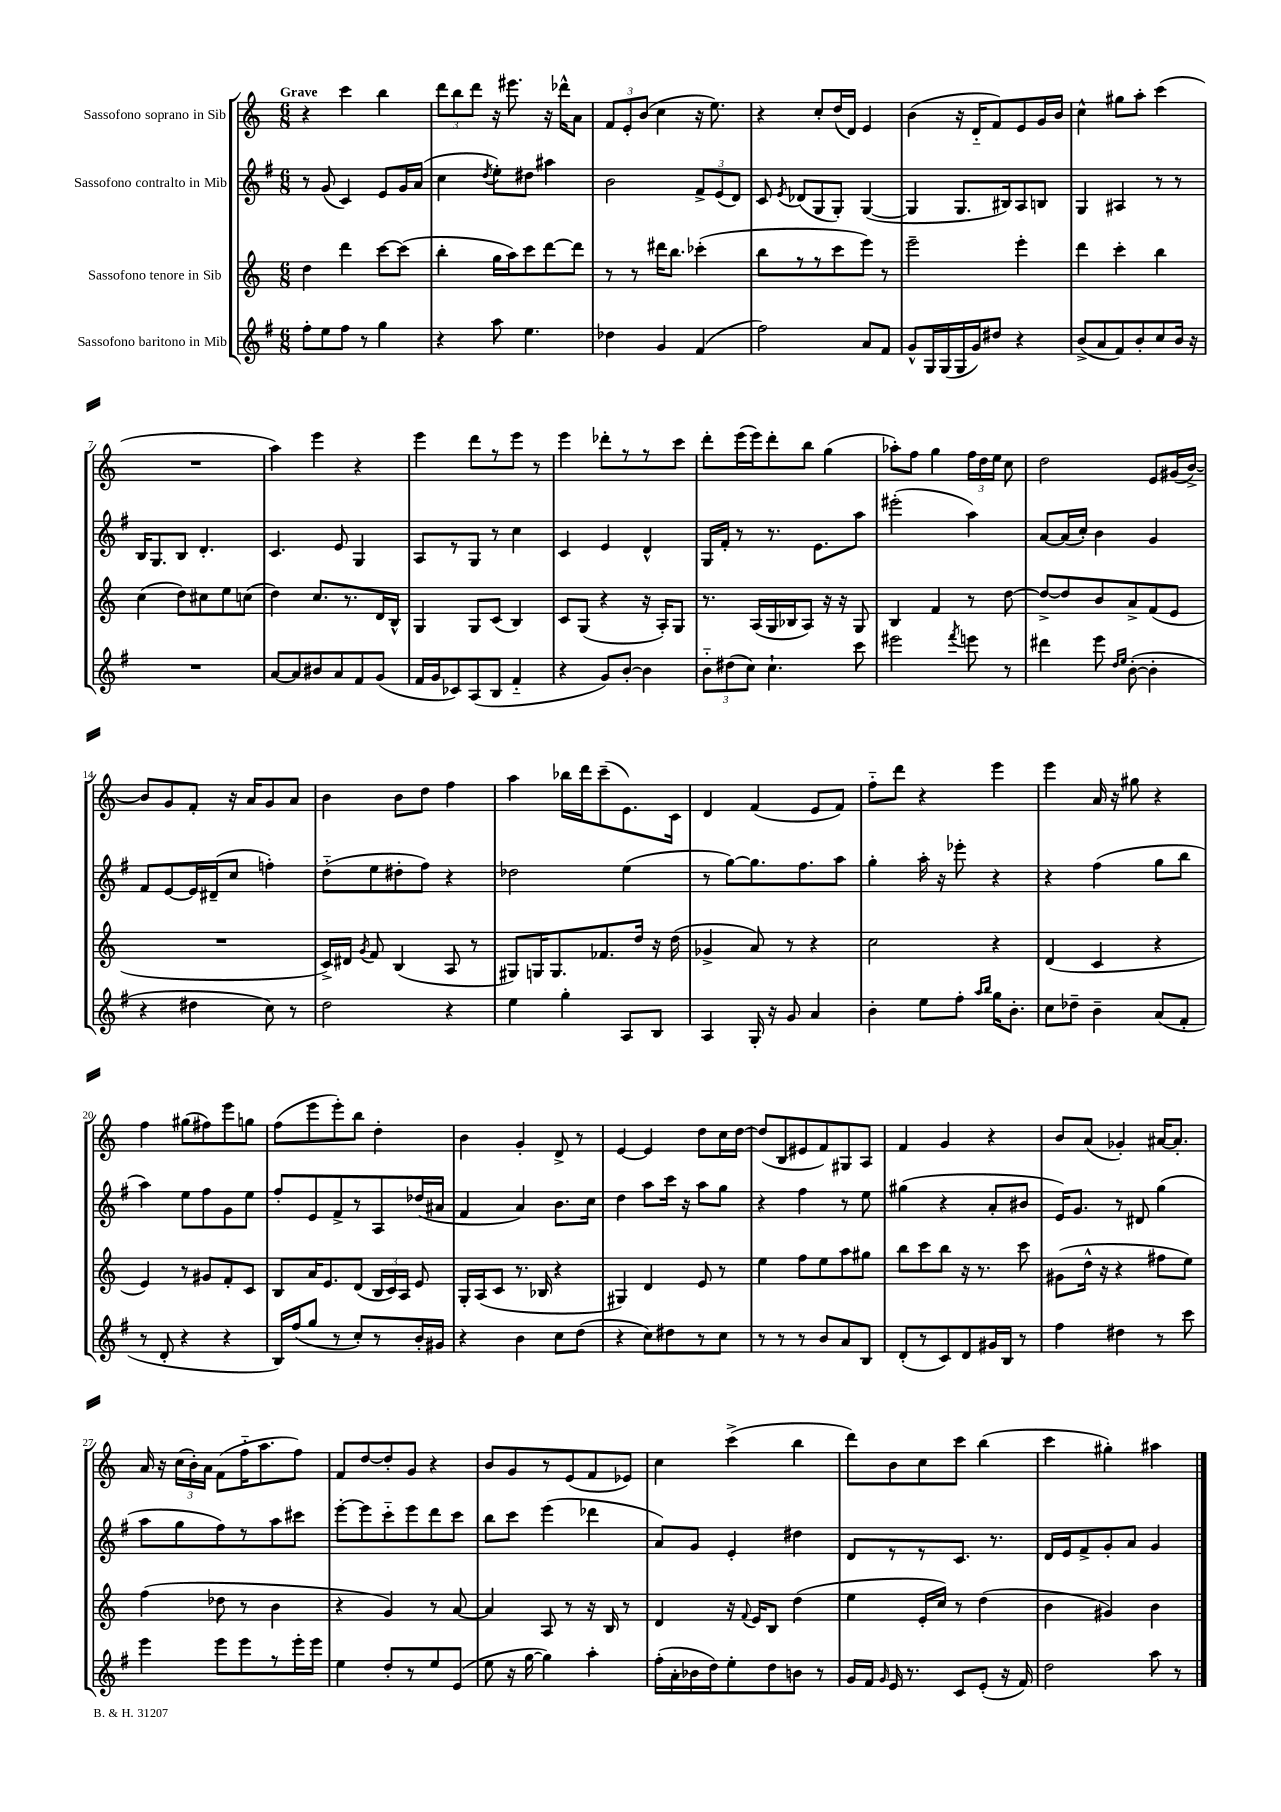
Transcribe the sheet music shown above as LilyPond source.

<<
\new StaffGroup <<
\new Staff = "s0" \with { instrumentName = "Sassofono soprano in Sib" } {
    \clef treble \key c \major \numericTimeSignature \time 6/8 \tempo "Grave"
    \autoBeamOff r4 c'''4 b''4 |
    \tuplet 3/2 { d'''8[ b''8 d'''8] } r16 eis'''8. r16 des'''16[-^ a'8] |
    \tuplet 3/2 { f'8[ e'8-. b'8]( } c''4 r16 e''8.) |
    r4 c''8[-. d''16( d'16]) e'4 |
    b'4( r16 d'16[-_ f'8) e'8 g'16 b'16] |
    c''4-^ gis''8[ a''8]-. c'''4( |
    R2. |
    a''4) e'''4 r4 |
    e'''4 d'''8[ r8 e'''8] r8 |
    e'''4 des'''8[-. r8 r8 c'''8] |
    d'''8[-. e'''16( e'''16) d'''8-. b''8] g''4( |
    aes''8[-.) f''8] g''4 \tuplet 3/2 { f''16[ d''16 e''16] } c''8 |
    d''2 e'8[ gis'16( b'16]~->) |
    b'8[ g'8 f'8]-. r16 a'16[ g'8 a'8] |
    b'4 b'8[ d''8] f''4 |
    a''4 bes''16[ d'''16 c'''8--( e'8.) c'16] |
    d'4 f'4( e'8[ f'8]) |
    f''8[-_ d'''8] r4 e'''4 |
    e'''4 a'16 r16 gis''8 r4 |
    f''4 gis''8[( fis''8) e'''8 g''8] |
    f''8[( e'''8 e'''8-.) b''8] d''4-. |
    b'4 g'4-. d'8-> r8 |
    e'4~ e'4 d''8[ c''16 d''16]~ |
    d''8[( b8 eis'8 f'8) gis8 a8] |
    f'4 g'4 r4 |
    b'8[ a'8]( ges'4-.) ais'16[~ ais'8.]-. |
    a'16 r16 \tuplet 3/2 { c''16[( b'16-.) a'16] } f'8[( f''16-_ a''8. f''8]) |
    f'8[ d''8~ d''8-. g'8] r4 |
    b'8[ g'8 r8 e'8( f'8 ees'8]) |
    c''4 c'''4->( b''4 |
    d'''8[) b'8 c''8 c'''8] b''4( |
    c'''4 gis''4-.) ais''4 \bar "|." |
}
\new Staff = "s1" \with { instrumentName = "Sassofono contralto in Mib" } {
    \clef treble \key g \major \numericTimeSignature \time 6/8
    \autoBeamOff r8 g'8( c'4) e'8[ g'16 a'16]( |
    c''4 \acciaccatura { d''8 } e''8[-.) dis''8] ais''4 |
    b'2 \tuplet 3/2 { fis'8[-> e'8( d'8]) } |
    c'8 \acciaccatura { e'8 } des'8[( g8 g8]-.) g4~( |
    g4 g8.[ bis16) a8 b8] |
    g4 ais4 r8 r8 |
    b16[ g8. b8] d'4.-. |
    c'4. e'8 g4 |
    a8[ r8 g8] r8 c''4 |
    c'4 e'4 d'4-^ |
    g16[ fis'16]-. r8 r8. e'8.[ a''8] |
    eis'''2-.( a''4) |
    a'8[~ a'16( c''16]-.) b'4 g'4 |
    fis'8[ e'8~ e'16 dis'16--( c''8] f''4-.) |
    d''8[-_( e''8 dis''8-. fis''8]) r4 |
    des''2 e''4( |
    r8 g''8[~) g''8. fis''8. a''8] |
    g''4-. a''16-. r16 ees'''8-. r4 |
    r4 fis''4( g''8[ b''8] |
    a''4) e''8[ fis''8 g'8 e''8] |
    fis''8[-. e'8 fis'8-> r8 a8 des''16( ais'16] |
    fis'4 a'4) b'8.[ c''16] |
    d''4 a''8[ c'''16] r16 a''8[ g''8] |
    r4 fis''4 r8 e''8 |
    gis''4( r4 a'8[-. bis'8] |
    e'16[) g'8.] r8 dis'8 g''4( |
    a''8[ g''8 fis''8) r8 a''8 cis'''8] |
    e'''8[~-. e'''8 c'''8-_ e'''8 d'''8 c'''8] |
    b''8[ c'''8] e'''4( des'''4 |
    a'8[) g'8] e'4-. dis''4 |
    d'8[ r8 r8 c'8.] r8. |
    d'16[ e'16 fis'8-> g'8-. a'8] g'4 \bar "|." |
}
\new Staff = "s2" \with { instrumentName = "Sassofono tenore in Sib" } {
    \clef treble \key c \major \numericTimeSignature \time 6/8
    \autoBeamOff d''4 d'''4 c'''8[~ c'''8]( |
    b''4-. g''16[ a''16) c'''8 d'''8~ d'''8] |
    r8 r8 dis'''16[ b''8.] ces'''4-.( |
    b''8[ r8 r8 c'''8 e'''8]) r8 |
    e'''2-- e'''4-. |
    d'''4 c'''4-. b''4 |
    c''4( d''8[) cis''8 e''8 c''8]( |
    d''4) c''8.[ r8. d'16 b16]-^ |
    g4 g8[ c'8]( b4) |
    c'8[ g8]( r4 r16 a16[-.) g8] |
    r8. a16[( g16 bes16 a8]) r16 r16 g8 |
    b4 f'4 r8 d''8~ |
    d''8[~-> d''8 b'8 a'8-> f'8( e'8] |
    R2. |
    c'16[->) dis'16] \acciaccatura { g'8 } f'8 b4( a8 r8 |
    gis8[) g16 g8. fes'8. d''16] r16 d''16( |
    ges'4-> a'8) r8 r4 |
    c''2 r4 |
    d'4( c'4 r4 |
    e'4) r8 gis'8[ f'8-. c'8] |
    b8[ a'16 e'8. d'8]( \tuplet 3/2 { b16[ c'16) a16] } e'8 |
    g16[-. a16( c'8] r8. bes16 r4 |
    gis4) d'4 e'8 r8 |
    e''4 f''8[ e''8 a''8 gis''8] |
    b''8[ c'''8 b''8] r16 r8. c'''8 |
    gis'8[( d''16]-^ r16 r4 fis''8[ e''8]) |
    f''4( des''8 r8 b'4 |
    r4 g'4) r8 a'8~ |
    a'4 a8 r8 r16 b16 r8 |
    d'4 r16 \appoggiatura { f'8 } e'16[ b8] d''4( |
    e''4 e'16[-. c''16]) r8 d''4( |
    b'4 gis'4) b'4 \bar "|." |
}
\new Staff = "s3" \with { instrumentName = "Sassofono baritono in Mib" } {
    \clef treble \key g \major \numericTimeSignature \time 6/8
    \autoBeamOff fis''8[-. e''8 fis''8] r8 g''4 |
    r4 a''8 e''4. |
    des''4 g'4 fis'4( |
    fis''2) a'8[ fis'8] |
    g'8[-^ g16 g16( g16 g'16) dis''8] r4 |
    b'8[->( a'8 fis'8) b'8-. c''8 b'16] r16 |
    R2. |
    a'8[~ a'8 bis'8 a'8 fis'8 g'8]( |
    fis'16[ g'16 ces'8) a8( b8] fis'4-_ |
    r4 g'8[) b'8]~-. b'4 |
    \tuplet 3/2 { b'8[-_ dis''8( c''8]) } c''4.-! c'''8 |
    eis'''2 \acciaccatura { fis'''8 } e'''8 r8 |
    dis'''4 e'''8 \grace { d''16[ e''16] } b'8~-.( b'4-. |
    r4 dis''4 c''8) r8 |
    d''2 r4 |
    e''4 g''4-. a8[ b8] |
    a4 g16-. r16 g'8 a'4 |
    b'4-. e''8[ fis''8]-. \grace { a''16[ b''16] } g''16[ b'8.]-. |
    c''8[ des''8]-- b'4-- a'8[( fis'8]-. |
    r8 d'8-. r4 r4 |
    b16[) fis''16( g''8] r8 c''8[-.) r8 b'16-. gis'16] |
    r4 b'4 c''8[ d''8]( |
    r4 c''8[) dis''8 r8 c''8] |
    r8 r8 r8 b'8[ a'8 b8] |
    d'8[-.( r8 c'8) d'8 gis'16 b16] r8 |
    fis''4 dis''4 r8 c'''8 |
    e'''4 e'''8[ e'''8 r8 e'''16-. e'''16] |
    e''4 d''8[-. r8 e''8 e'8]( |
    e''8 r16 g''16~ g''4) a''4-. |
    fis''16[-.( a'16-. bes'16 d''16) e''8-. d''8 b'8] r8 |
    g'16[ fis'16] \grace { g'16 } e'16 r8. c'8[ e'8]-.( r16 fis'16) |
    d''2 a''8 r8 \bar "|." |
}
>>
>>
